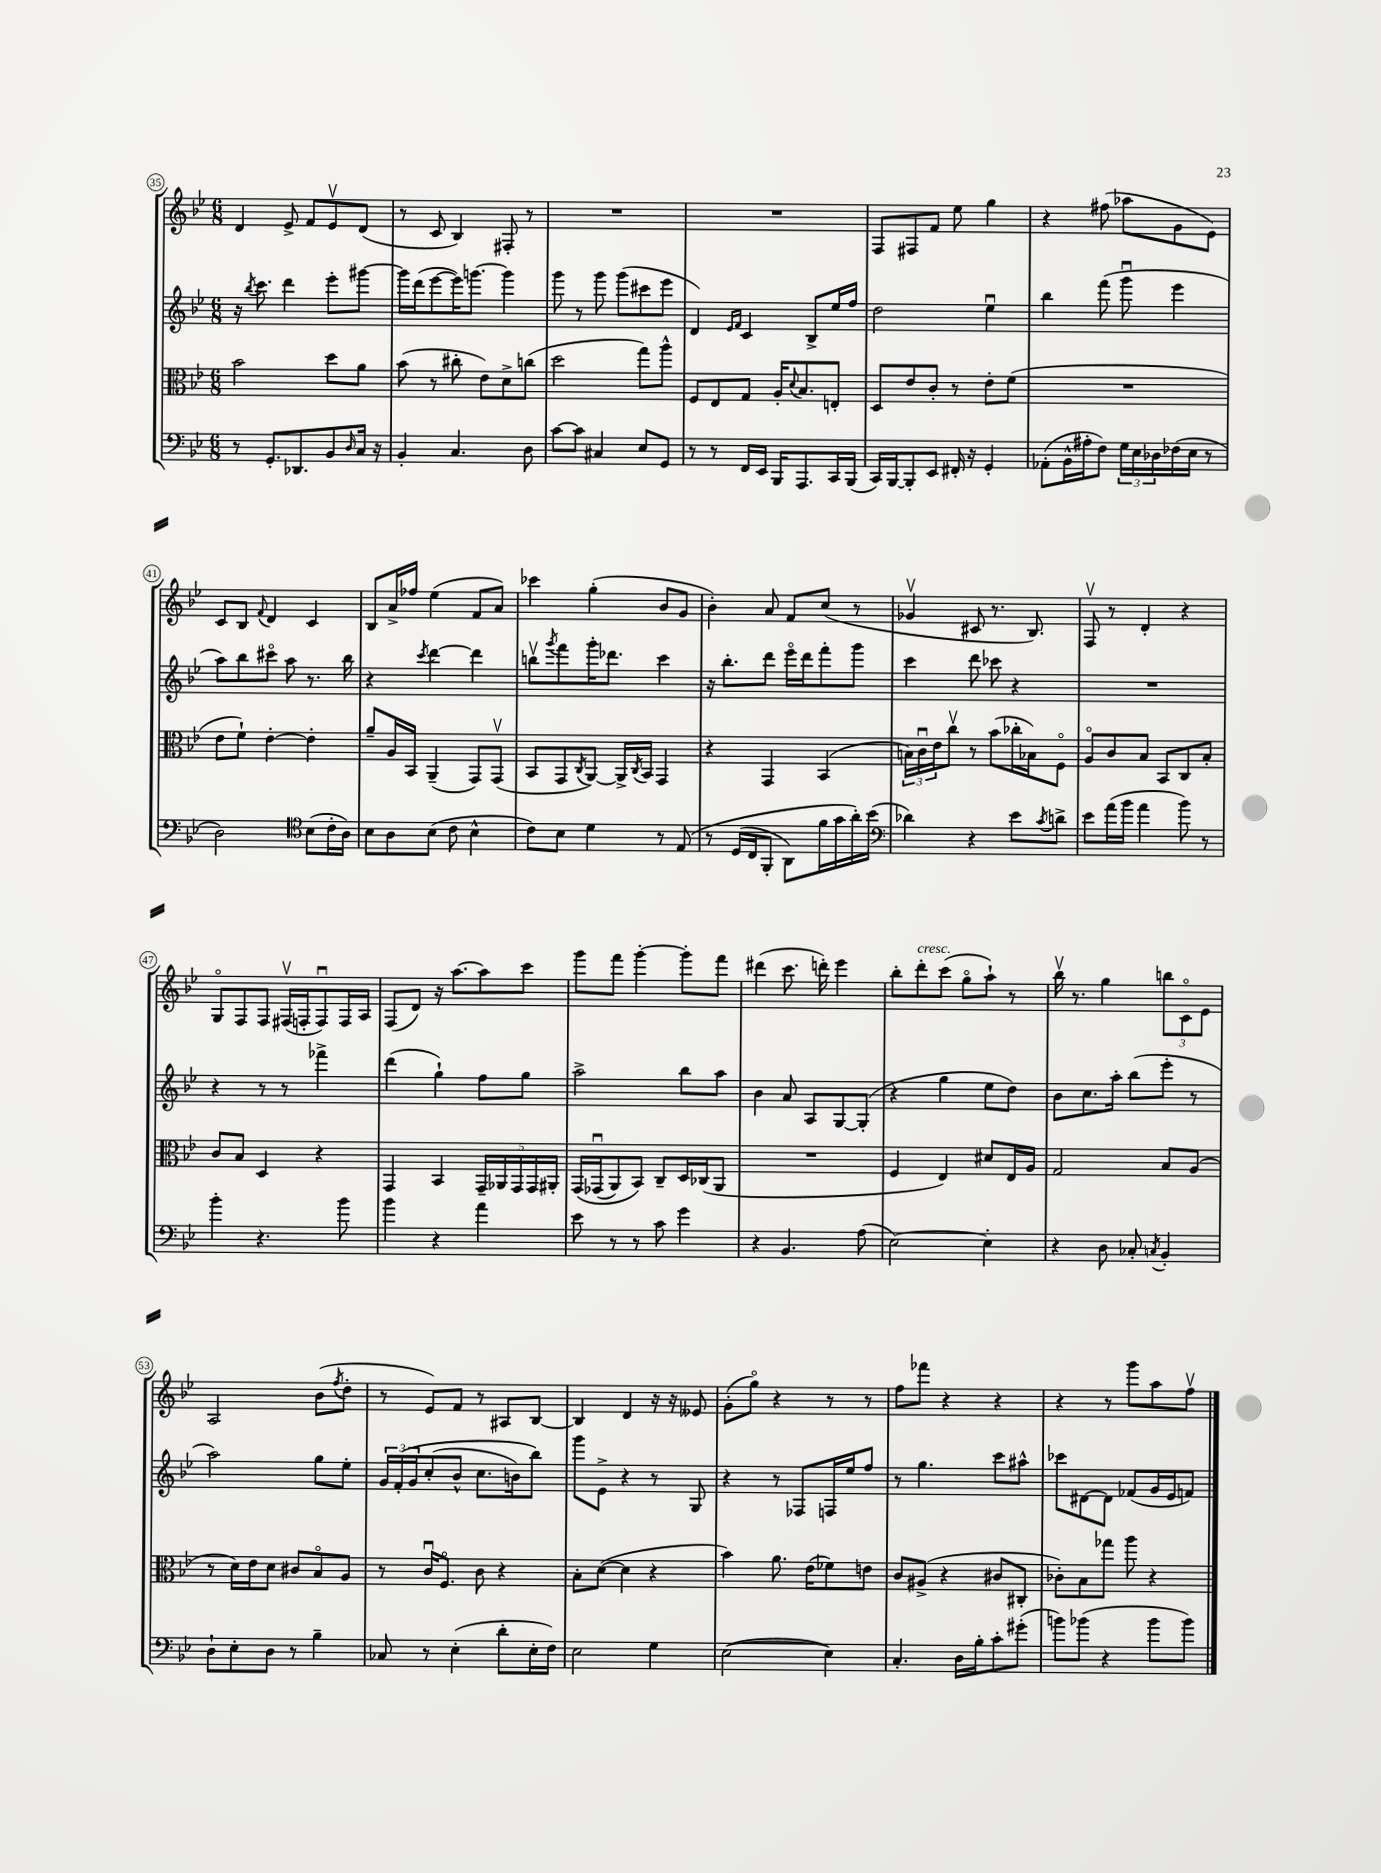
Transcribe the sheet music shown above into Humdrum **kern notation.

**kern	**kern	**kern	**kern
*part4	*part3	*part2	*part1
*staff4	*staff3	*staff2	*staff1
*clefF4	*clefC3	*clefG2	*clefG2
*k[b-e-]	*k[b-e-]	*k[b-e-]	*k[b-e-]
*M6/8	*M6/8	*M6/8	*M6/8
=35	=35	=35	=35
8r	2b-\	16r	4d/
.	.	8qbb-/	.
.	.	8.ccc\	.
8.GG'/L	.	.	.
.	.	4ddd\	8e-^/
8.DD-X/	.	.	.
.	.	.	8f/L
8BB-/	8dd\L	8eee-'\L	8e-v/
16qqD/	.	.	.
16C/Jk	8a\J	[8ggg#X\J	(8d/J
16r	.	.	.
=36	=36	=36	=36
4BB-'/	(8b-\	16ggg#\LL]	8r
.	.	(16ddd\J	.
.	8r	[8eee-\	8c/
4.C/	8cc#X'\	16eee-\K])	4B-/)
.	.	[8.gggn\J	.
.	8e-\L)	.	.
.	8d^\	4ggg\]	8F#X'/
8D\	(8ccn\J	.	8r
=37	=37	=37	=37
[8c\L	2dd\	8ggg\	2.r
8c\J]	.	8r	.
4C#X/	.	8ggg\	.
.	.	(8ggg\L	.
8E-/L	8gg\L)	8ccc#X\	.
8GG/J	8aa^^\J	8eee-\J	.
=38	=38	=38	=38
8r	8F/L	4d/)	2.r
8r	8E-/	.	.
.	.	16qqe-/LL	.
.	.	16qqf/JJ	.
16FF/LL	8G/J	4c/	.
16EE-/JJ	.	.	.
16BBB-/KL	16A'/KL	.	.
.	8qqd/	.	.
8.AAA/	8.B-/	.	.
.	.	8B-^/L	.
16CC/L	8En'/J	16ee-/L	.
(16BBB-/JJ	.	16ff/JJ	.
=39	=39	=39	=39
16CC/LL)	8D/L	2dd\	8F/L
[16BBB-/J	.	.	.
8BBB-'/]	8e-/	.	8F#X/
8EE-/J	8c'/J	.	8f/J
16FF#X'/	8r	.	8ee-\
16r	.	.	.
4GG'/	8e-'\L	4ee-u\	4gg\
.	(8f\J	.	.
=40	=40	=40	=40
(8AA-X'\L	2.r	4bb-\	4r
16BB-^^\L	.	.	.
16A#X'\J	.	.	.
8F\J)	.	(8fff\	(8ff#X\
24G\LL	.	8gggu\	8aa-X\L
24E-\	.	.	.
24D-X\	.	.	.
(16F-X\	.	4eee-\	8g\
16E-\JJ	.	.	.
8r	.	.	8e-\J)
!!LO:LB:g=z
=41	=41	=41	=41
2D\)	8e-\L	8aa\L)	8c/L
.	8f`\J)	8bb-\	8B-/J
.	.	.	8qqf/
.	[4e-'\	8ccc#X\J	4d/
.	.	8aa\	.
*clefC4	*	*	*
(8B-\L	4e-'\]	8.r	4c/
16c'\L	.	.	.
16A\JJ)	.	16bb-\	.
=42	=42	=42	=42
8B-\L	8a~/L	4r	8B-/L
8A\	16A/L	.	16a^/L
.	16BB-/JJ	.	16ff-X/JJ
.	.	8qccc/	.
(8B-\J	(4AA~/	[4ddd\	(4ee-\
8c\	.	.	.
4B-^^\	8GG/L)	4ddd\]	8f/L
.	(8GGv/J	.	8a/J)
=43	=43	=43	=43
8c\L)	8BB-/L	8bbnv\L	4ccc-X\
.	.	8qggg/	.
8B-\J	8GG/	8fff\	.
.	8qC/	.	.
4d\	[8AA/J)	16ggg'\K	(4gg'\
.	.	8.ddd-X\J	.
.	16AA^/LL]	.	.
.	8qC/	.	.
.	16BB-/JJ	.	.
8r	4GG/	4ccc\	8b-/L
(8E-/	.	.	8g/J
=44	=44	=44	=44
8r	4r	16r	4b-'\)
.	.	8.bb-'\L	.
(16D/LL	.	.	.
16C/J	.	.	.
8FF'/J	4GG/	8ddd\J	8a/
8AA\L)	.	16eee-\LL	8f/L
.	.	16ddd\J	.
16f\L	(4BB-/	8fff'\	(8cc/J
16g\	.	.	.
16a'\)	.	8ggg\J	8r
(16b-\JJ	.	.	.
=45	=45	=45	=45
*clefF4	*	*	*
4d-X\)	24Bn\LL)	4ccc\	4g-Xv/
.	24cu\	.	.
.	24e-\J	.	.
.	8ccv\J	.	.
4r	8r	8ddd\	8c#X/
.	(8b-\L	8ccc-X\	8.r
8e-\L	16cc-X'\L	4r	.
.	16B-X\J)	.	8.B-/)
8qc/	.	.	.
8dn^\J	8F\J	.	.
=46	=46	=46	=46
8e-\L	8A/L	2.r	8Fv/
(16a\L	8c/	.	8r
16b-\JJ	.	.	.
4a\	8B-/J	.	4d'/
.	8BB-/L	.	.
8b-\)	8C/	.	4r
8r	8B-'/J	.	.
!!LO:LB:g=z
=47	=47	=47	=47
4b-'\	8c/L	4r	8G/L
.	8B-/J	.	8F/
4.r	4D/	8r	8F/J
.	.	8r	(16F#Xv/LL
.	.	.	16Fn'/J
.	4r	4fff-X^\	8Fu/)
8b-\	.	.	16F/L
.	.	.	16A/JJ
=48	=48	=48	=48
4b-\	4GG/	(4ddd\	(8F/L
.	.	.	8d/J)
4r	4BB-/	4gg`\)	16r
.	.	.	[8.aa\L
4a\	20GG~/LL	8ff\L	8aa\]
.	20AA-X/	.	.
.	20GG/	.	.
.	.	8gg\J	8ccc\J
.	20GG/	.	.
.	20AA#X'/JJ	.	.
=49	=49	=49	=49
8e-\	(16GG/LL	2aa^\	8ggg\L
.	(16GG-Xu/J	.	.
8r	8AA/)	.	8fff\J
8r	8BB-/J)	.	[4ggg'\
8c\	8C~/L	.	.
4g\	16D/L	8bb-\L	8ggg'\L]
.	(16C-X/J	.	.
.	8AA/J	8aa\J	8fff\J
=50	=50	=50	=50
4r	2.r	4b-\	(4ddd#X\
4.BB-/	.	8a/	8.ccc\
.	.	8A/L	.
.	.	.	16dddn'\)
.	.	[8G/	4eee-\
(8A\	.	(8G'/J]	.
=51	=51	=51	=51
[2E-\)	4F/	4r	8bb-'\L
!	!	!	!LO:TX:a:i:t=cresc.
.	.	.	8ddd'\
.	4E-/)	4gg\	(8ccc\J
.	.	.	8gg\L
4E-'\]	8d#X/L	8ee-\L	8aa`\J)
.	16E-/L	8dd\J)	8r
.	16A/JJ	.	.
=52	=52	=52	=52
4r	2G/	8b-\L	16bb-v\
.	.	.	8.r
.	.	8.cc\	.
8D\	.	.	4gg\
.	.	16aa'\Jk	.
8C-X'/	.	(8bb-\L	.
8qCn/	.	.	.
4BB-'/	8B-/L	8eee-'\J	12bbn\L
.	.	.	12c\
.	(8A/J	8r	.
.	.	.	12e-\J
!!LO:LB:g=z
=53	=53	=53	=53
8D`\L	8r	2aa\)	2A/
8E-'\	16d\LL)	.	.
.	16e-\J	.	.
8D\J	8d\J	.	.
8r	8c#X/L	.	.
4B-~\	8B-/	8gg\L	(8b-\L
.	.	.	8qff/
.	8A/J	8ee-'\J	8dd'\J
=54	=54	=54	=54
8C-X/	8r	24g/LL	8r
.	.	(24f'/	.
.	.	24g/J	.
8r	16cu/KL	(8cc'/	8e-/L)
.	8.F/J	.	.
(4E-'\	.	8b-^^/J	8f/J
.	8c\	8.cc\L	8r
8d'\L	4r	.	8A#X/L
.	.	16bn\k)	.
16E-'\L	.	8bb-\J)	[8B-/J
16F\JJ)	.	.	.
=55	=55	=55	=55
2E-\	8B-'\L	8ggg\L	4B-/]
.	([8d\J	8e-^\J	.
.	4d\]	4r	4d/
4G\	4r	8r	16r
.	.	.	16r
.	.	8G/	8e--X/
=56	=56	=56	=56
([2E-\	4b-\)	4r	(8g'\L
.	.	.	8gg\J)
.	8.a\	8r	4r
.	.	8F-X/L	.
.	(16e-\KL	.	.
4E-\])	8f-X\)	16Fn/L	8r
.	.	16ee-/J	.
.	8en\J	8ff/J	8r
=57	=57	=57	=57
4.C'/	8c/L	8r	8ff\L
.	(8A#X^/J	4.gg\	8fff-X\J
.	4r	.	4r
16D\LL	.	.	.
16B-'\J	.	.	.
8c'\	8c#X/L	8ccc\L	4r
(8g#X'\J	8C#X'/J	8aa#X^^\J	.
=58	=58	=58	=58
8bn\L)	8c-X'\L)	8ccc-X\L	4r
(8b-X\J	8B-\	[8d#X\	.
4r	8gg-X\J	8d#\J]	8r
.	8aa\	(8f-X/L	8ggg\L
8b-\L	4r	16g/L	8aa\
.	.	16e-/J	.
8b-\J)	.	8fn/J)	8ffv\J
==	==	==	==
*-	*-	*-	*-
